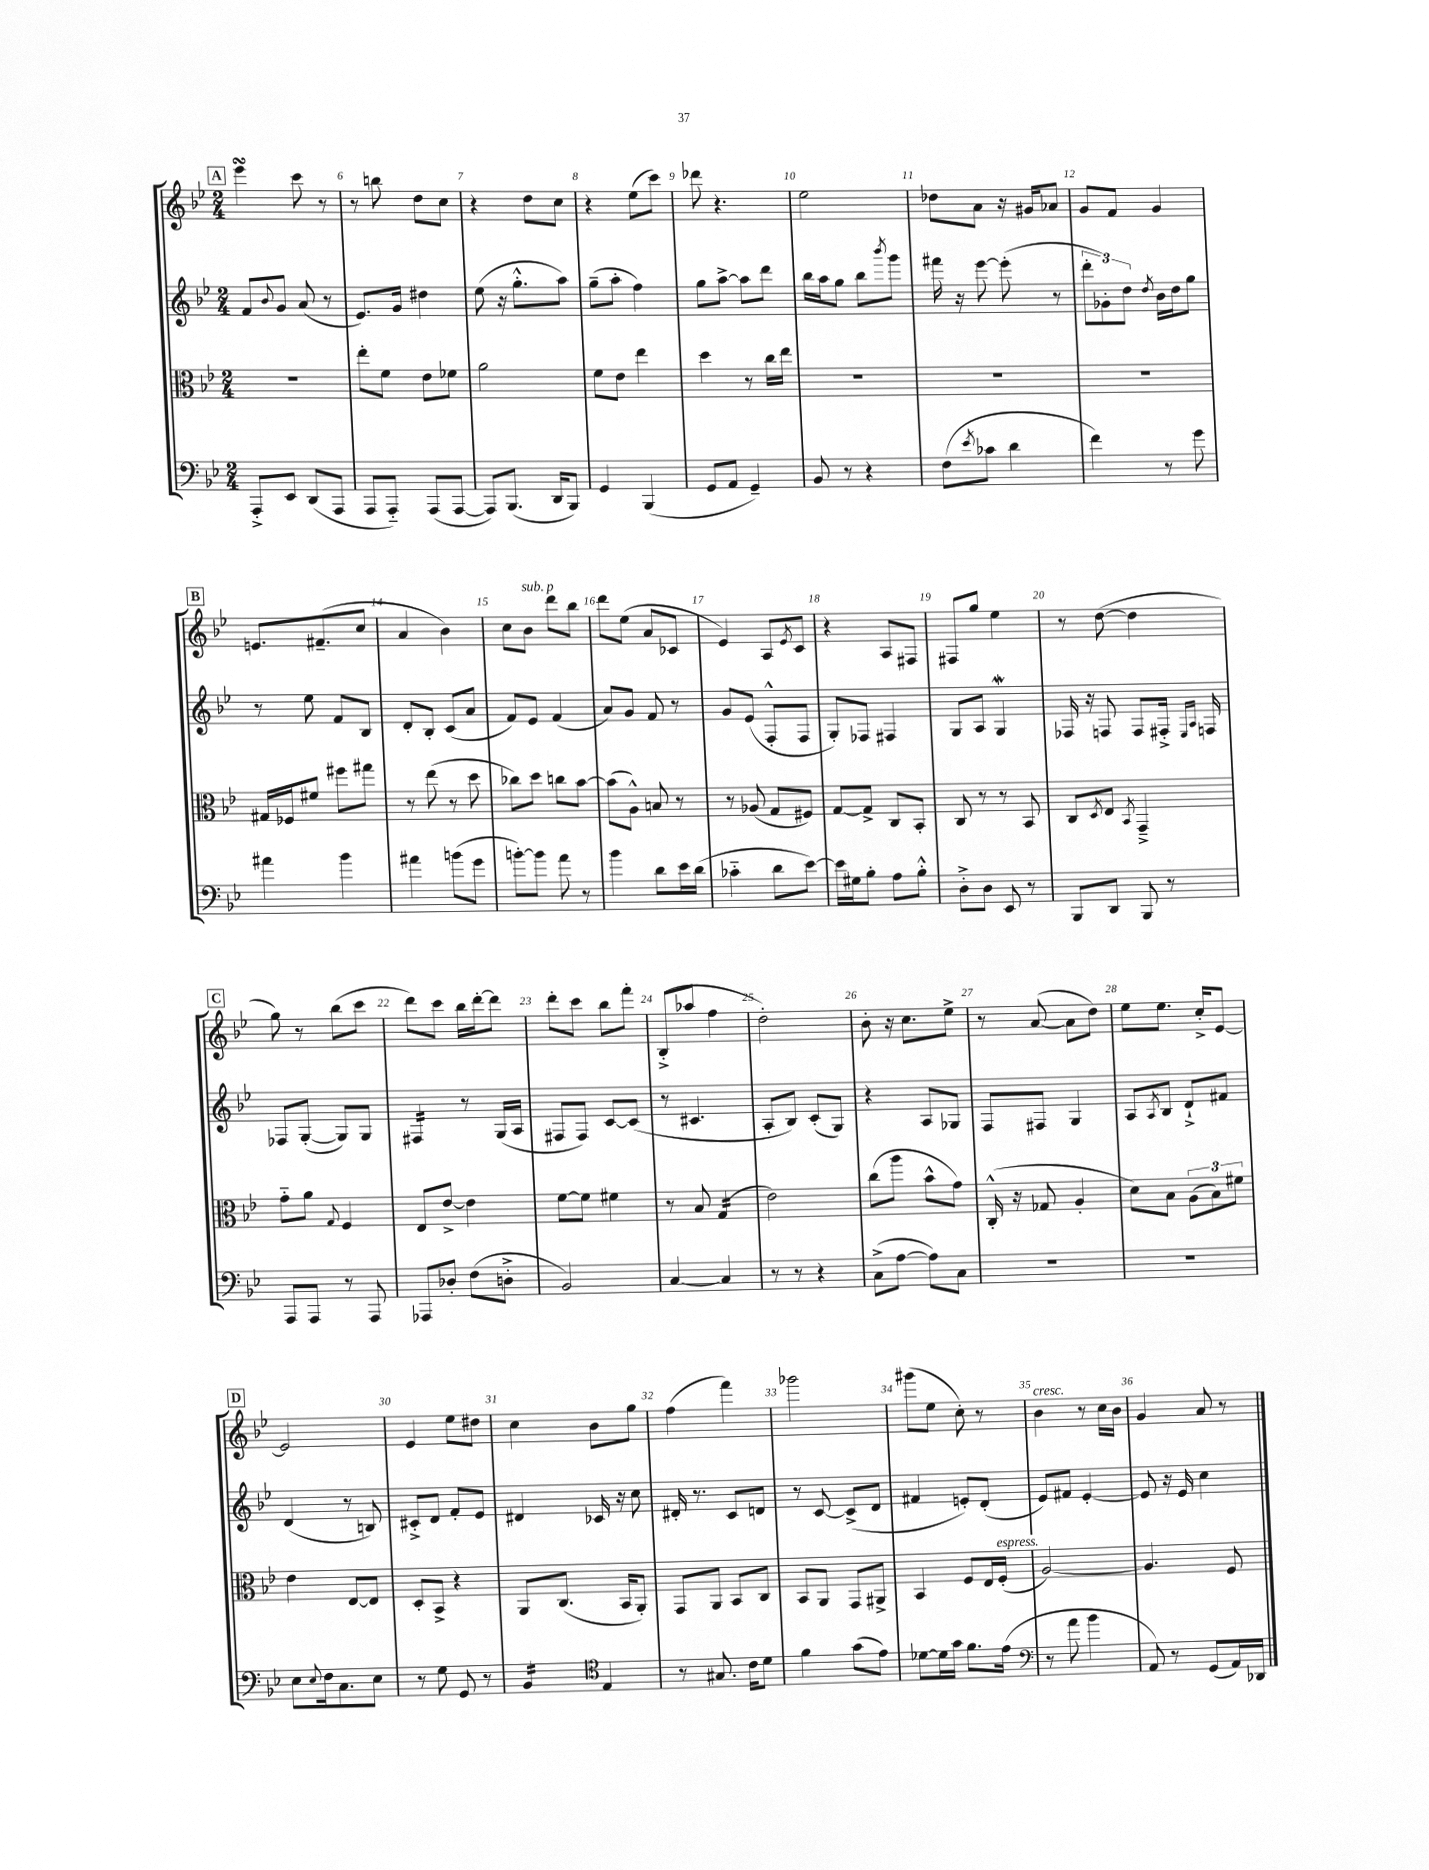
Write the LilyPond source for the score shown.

<<
\new StaffGroup <<
\new Staff = "s0" {
    \clef treble \key bes \major \numericTimeSignature \time 2/4
    \mark \markup { \box "A" } ees'''4\turn c'''8 r8 |
    r8 b''8 d''8 c''8 |
    r4 d''8 c''8 |
    r4 ees''8( c'''8) |
    des'''8 r4. |
    ees''2 |
    des''8 a'8 r16 gis'16 aes'8 |
    g'8 f'8 g'4 |
    \mark \markup { \box "B" } e'8. fis'8.--( c''8 |
    a'4 bes'4) |
    c''8 bes'8^\markup { \italic "sub. p" } d'''8 bes''8 |
    d'''8 ees''8( a'8 ces'8 |
    ees'4) a8 \acciaccatura { ees'8 } c'8 |
    r4 a8 fis8 |
    fis8 g''8 ees''4 |
    r8 d''8~( d''4 |
    \mark \markup { \box "C" } g''8) r8 bes''8( c'''8 |
    d'''8) c'''8 bes''16 d'''16~-. d'''8 |
    d'''8-. c'''8 bes''8 f'''8-. |
    bes8-.->( aes''8 f''4 |
    d''2-.) |
    bes'8-. r16 c''8. ees''8-> |
    r8 a'8~( a'8 d''8) |
    ees''8 ees''8. c''16-.-> ees'8~ |
    \mark \markup { \box "D" } ees'2 |
    ees'4 ees''8 dis''8 |
    c''4 bes'8 g''8 |
    f''4( f'''4) |
    ges'''2 |
    gis'''8( ees''8 c''8-.) r8 |
    bes'4^\markup { \italic "cresc." } r8 c''16 bes'16 |
    g'4 a'8 r8 \bar "|." |
}
\new Staff = "s1" {
    \clef treble \key bes \major \numericTimeSignature \time 2/4
    \mark \markup { \box "A" } f'8 \appoggiatura { bes'8 } g'8 a'8( r8 |
    ees'8.) g'16 dis''4 |
    ees''8( r16 g''8.-.-^ a''8) |
    g''8--( a''8-. f''4) |
    g''8 a''8~-> a''8 d'''8 |
    bes''16 a''16 g''8 bes''8 \acciaccatura { bes'''8 } g'''8 |
    fis'''16 r16 ees'''8~ ees'''8-.( r8 |
    \tuplet 3/2 { d'''8-. ges'8-.) d''8 } \acciaccatura { d''8 } bes'16 d''16 g''8 |
    \mark \markup { \box "B" } r8 ees''8 f'8 bes8 |
    d'8-. bes8-. c'8( a'8 |
    f'8) ees'8 f'4( |
    a'8) g'8 f'8 r8 |
    g'8 ees'8( f8-.-^ f8 |
    g8-.) fes8 fis4 |
    g8 a8 g4\mordent |
    fes16 r16 f8 f8 fis16-.-> \grace { ees16 a16 } f16 |
    \mark \markup { \box "C" } fes8 g8~-.( g8) g8 |
    fis4:16 r8 g16( a16 |
    fis8 fis8) c'8~ c'8( |
    r8 cis'4. |
    a8-. bes8) c'8-.( g8) |
    r4 a8 ges8 |
    f8 fis8 g4 |
    a8 \acciaccatura { a8 } bes8 d'8-!-> fis'8 |
    \mark \markup { \box "D" } d'4( r8 b8) |
    cis'8-.-> d'8 f'8-. ees'8 |
    dis'4 ces'16 r16 c''8 |
    dis'16-. r8. c'8 d'8 |
    r8 c'8~ c'8->( d'8 |
    fis'4 e'8-.) d'8-.( |
    ees'8) fis'8 ees'4~-. |
    ees'8 r16 ees'16 c''4 \bar "|." |
}
\new Staff = "s2" {
    \clef alto \key bes \major \numericTimeSignature \time 2/4
    \mark \markup { \box "A" } r2 |
    ees''8-. f'8 ees'8 fes'8 |
    a'2 |
    f'8 ees'8 ees''4 |
    d''4 r8 c''16 ees''16 |
    R2 |
    R2 |
    R2 |
    \mark \markup { \box "B" } gis16 fes16 fis'8 fis''8 gis''8 |
    r8 ees''8( r8 d''8 |
    ces''8) d''8 c''8 bes'8~ |
    bes'8( a8-^) b8 r8 |
    r8 aes8( g8 fis8) |
    g8~ g8-> c8 bes,8-. |
    c8 r8 r8 bes,8 |
    c8 \acciaccatura { d8 } ees8 \acciaccatura { bes,8 } g,4---> |
    \mark \markup { \box "C" } g'8-_ a'8 \appoggiatura { g8 } f4 |
    ees8 ees'8~-> ees'4 |
    f'8~ f'8 fis'4 |
    r8 bes8 g4:16( |
    ees'2) |
    c''8( a''8 bes'8-^ g'8) |
    c16-.-^( r16 ges8 a4-. |
    d'8) bes8 \tuplet 3/2 { a8( bes8) fis'8 } |
    \mark \markup { \box "D" } ees'4 ees8~ ees8 |
    d8-. bes,8-> r4 |
    a,8 c8.( bes,16 a,8-.) |
    g,8 a,8 bes,8 c8 |
    bes,8 a,8 g,8 ais,8-> |
    bes,4 f8 ees16 f16-.^\markup { \italic "espress." }( |
    a2~) |
    a4. f8 \bar "|." |
}
\new Staff = "s3" {
    \clef bass \key bes \major \numericTimeSignature \time 2/4
    \mark \markup { \box "A" } a,,8-.-> ees,8 d,8( a,,8 |
    a,,8 a,,8-_) a,,8( a,,8~ |
    a,,8) bes,,8.( d,16 bes,,8) |
    g,4 bes,,4( |
    g,8 a,8 g,4--) |
    bes,8 r8 r4 |
    f8( \acciaccatura { ees'8 } ces'8 d'4 |
    f'4) r8 g'8 |
    \mark \markup { \box "B" } ais'4 bes'4 |
    ais'4 b'8( g'8 |
    b'8~-.) b'8 a'8 r8 |
    bes'4 d'8 ees'16 d'16( |
    ces'4-_ d'8 ees'8~) |
    ees'16 gis16 bes8-. a8 bes8-.-^ |
    d8-.-> d8 ees,8 r8 |
    bes,,8 d,8 bes,,8 r8 |
    \mark \markup { \box "C" } a,,8 a,,8 r8 a,,8 |
    aes,,8 des8-. f8( d8-.-> |
    bes,2) |
    c4~ c4 |
    r8 r8 r4 |
    c8->( a8~ a8) c8 |
    r2 |
    r2 |
    \mark \markup { \box "D" } ees8 \appoggiatura { ees8 } f16 c8. ees8 |
    r8 g8 g,8 r8 |
    bes,4:16 \clef tenor ees4 |
    r8 gis8. c'16 d'8 |
    f'4 g'8( ees'8) |
    des'8~ des'16 g'16 f'8. ees'16( |
    \clef bass r8 a'8 bes'4 |
    a,8) r8 g,8( a,16) des,16 \bar "|." |
}
>>
>>
\layout { \context { \Score currentBarNumber = #5 \override BarNumber.break-visibility = ##(#f #t #t) barNumberVisibility = #all-bar-numbers-visible } }
